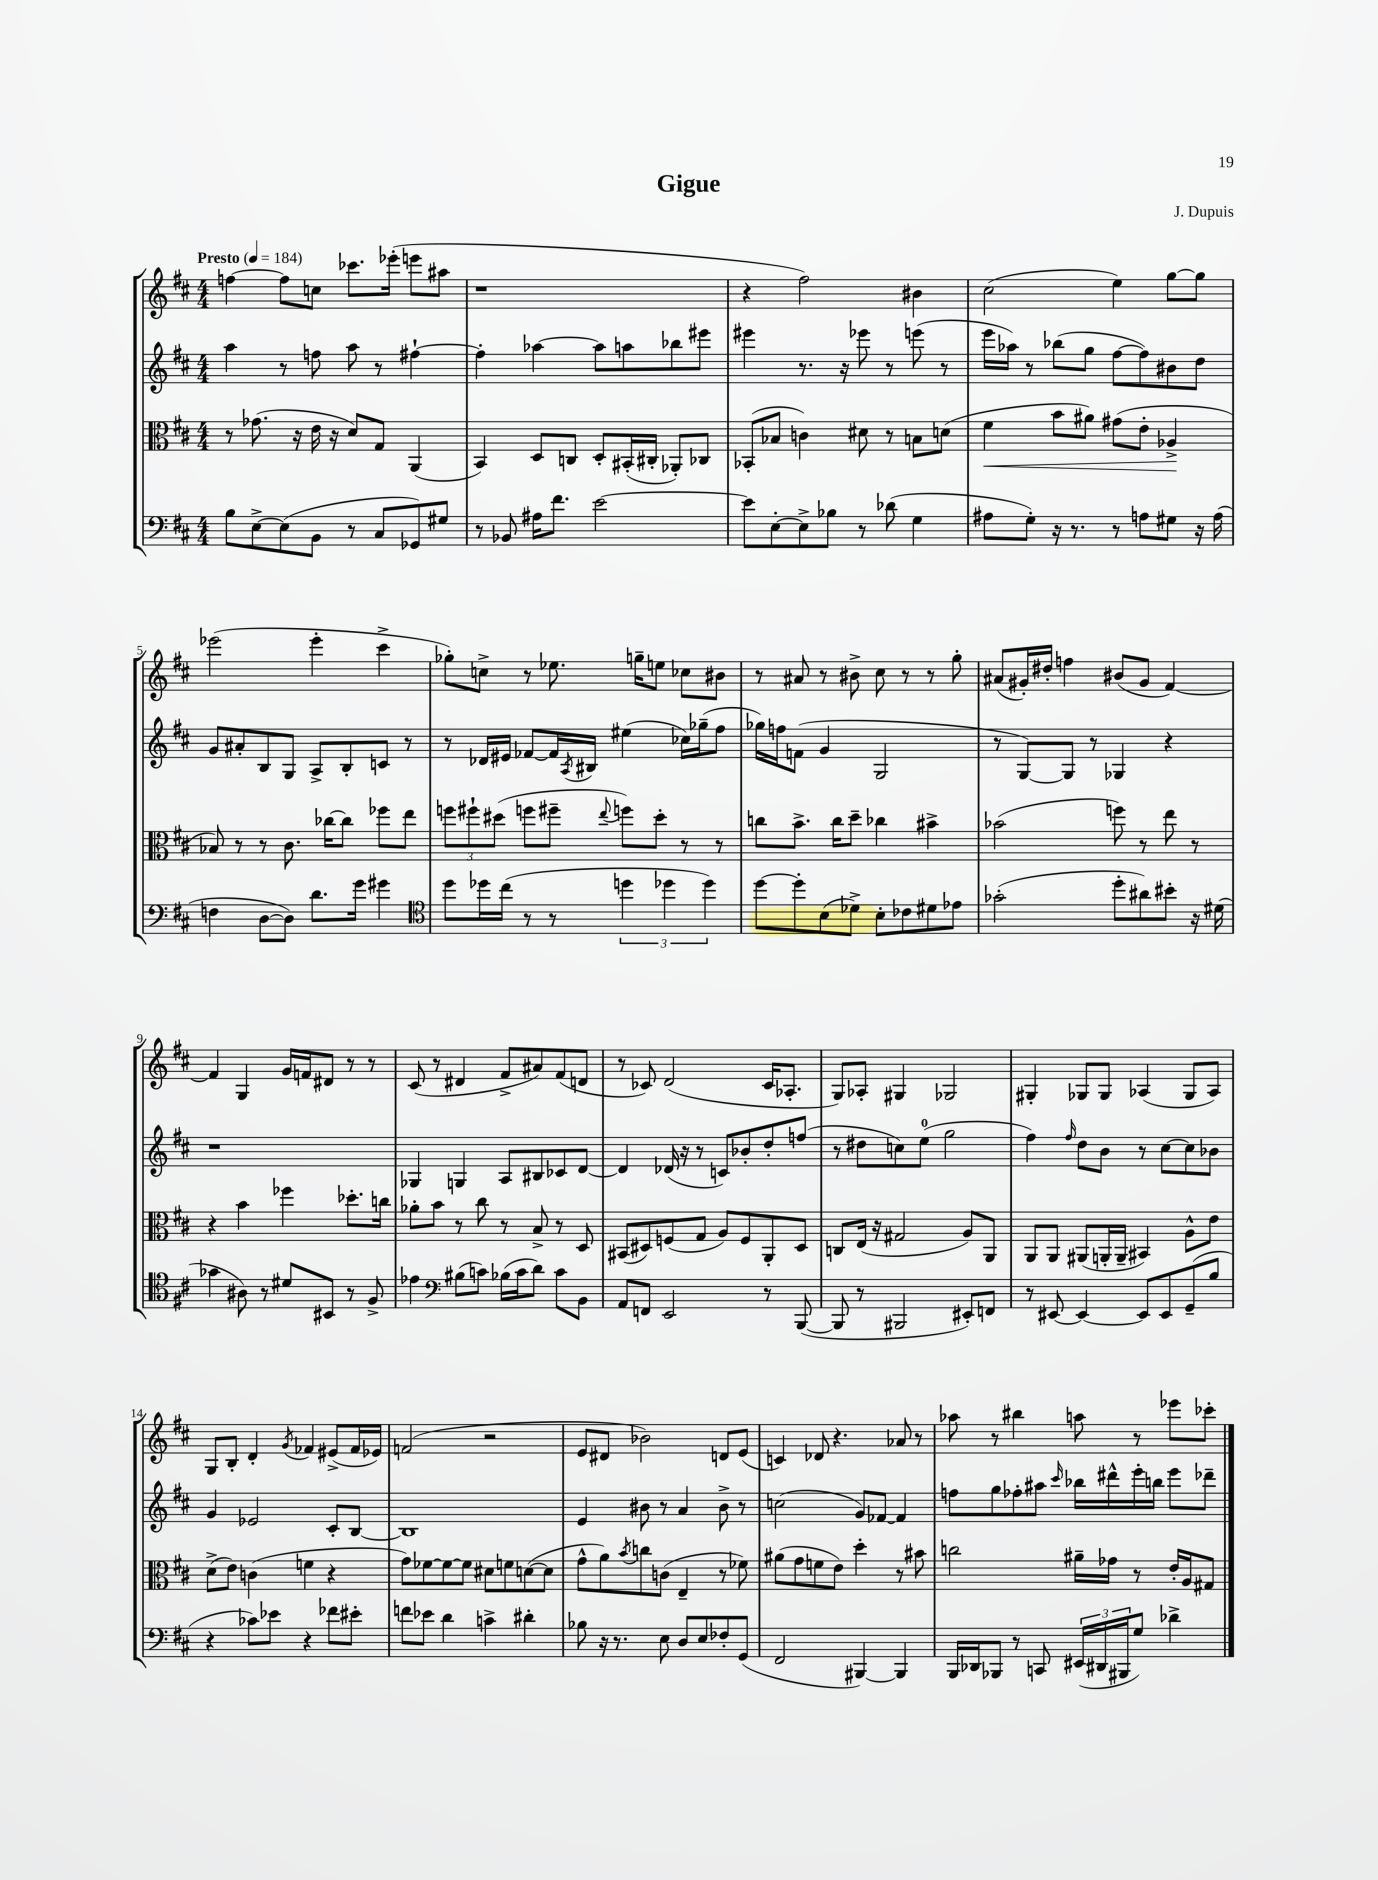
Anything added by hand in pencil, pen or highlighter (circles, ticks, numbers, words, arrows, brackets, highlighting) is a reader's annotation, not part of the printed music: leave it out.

**kern	**kern	**dynam	**kern	**kern
*part4	*part3	*part3	*part2	*part1
*staff4	*staff3	*staff3	*staff2	*staff1
*clefF4	*clefC3	*	*clefG2	*clefG2
*k[f#c#]	*k[f#c#]	*	*k[f#c#]	*k[f#c#]
*M4/4	*M4/4	*	*M4/4	*M4/4
*MM184	*MM184	*	*MM184	*MM184
=1	=1	=1	=1	=1
!	!	!	!	!LO:TX:a:B:t=Presto
8B\L	8r	.	4aa\	[4ffn\
[8E^\	(8.g-X\	.	.	.
(8E\]	.	.	8r	8ff\L]
.	16r	.	.	.
8BB\J	16e\	.	8ffn\	8ccn\J
.	16r	.	.	.
8r	8d/L)	.	8aa\	8.ccc-X\L
8C#/L	8G/J	.	8r	.
.	.	.	.	(16eee-X'\Jk
8GG-X/)	(4AA/	.	[4ff#X`\	8eeen\L
8G#X/J	.	.	.	8aa#X\J
=2	=2	=2	=2	=2
8r	4BB/)	.	4ff#'\]	1r
8BB-X/	.	.	.	.
16A#X\KL	8D/L	.	[4aa-X\	.
8.f#\J	.	.	.	.
.	8Cn/J	.	.	.
[2e\	8D'/L	.	8aa-\L]	.
.	(16BB#X'/L	.	8aan\	.
.	16C#X'/JJ	.	.	.
.	8AA-X'/L)	.	8bb-X\	.
.	8C-X/J	.	8eee#X\J	.
=3	=3	=3	=3	=3
8e\L]	(8BB-X'/L	.	4eee#X\	4r
[8E'\	8B-X/J	.	.	.
8E^\]	4cn\)	.	8.r	2ff#\)
8B-X\J	.	.	.	.
.	.	.	16r	.
8r	8d#X\	.	8eee-X\	.
(8d-X\	8r	.	8r	.
4G\	8Bn\L	.	(8eeen\	4b#X\
.	(8dn\J	.	8r	.
=4	=4	=4	=4	=4
!	!	!LO:HP:b	!	!
8A#X\L	4f#\	<	16eee\LL	(2cc#\
.	.	.	16aa-X\JJ)	.
8G'\J)	.	.	8r	.
16r	8b\L	.	(8bb-X\L	.
8.r	.	.	.	.
.	8a#X\J)	.	8gg\J	.
8r	(8g#X\L	.	[8ff#\L	4ee\)
8An\L	8e'\J	.	8ff#\])	.
8G#X\J	4A-X^/	.	8b#X\	[8gg\L
16r	.	.	8dd\J	8gg\J]
(16A\	.	.	.	.
.	.	[	.	.
!!LO:LB:g=z
=5	=5	=5	=5	=5
4Fn\	8B-X/)	.	8g/L	(2eee-X\
.	8r	.	8a#X'/	.
[8D\L	8r	.	8B/	.
8D\J])	8.c#\	.	8G/J	.
8.d\L	.	.	8A^/L	4eee-'\
.	[16cc-X\KL	.	.	.
.	8cc-\J]	.	8B'/	.
16g\Jk	.	.	.	.
4g#X\	8ff-X\L	.	8cn/J	4ccc#^\
.	8ee\J	.	8r	.
=6	=6	=6	=6	=6
*clefC4	*	*	*	*
8dd\L	12ffn\L	.	8r	8gg-X'\L)
.	12ff#X`\	.	.	.
16dd-X\L	.	.	16d-X/LL	8ccn^\J
.	(12dd#X\J	.	.	.
(16cc#\JJ	.	.	16e#X/JJ	.
8r	8ffn\L	.	[8f-X/L	8r
8r	8ff#X~\J	.	16f-/L]	8.ee-X\
.	.	.	8qA/	.
.	.	.	16B#X/JJ	.
.	8qqee/	.	.	.
6ddn\	8ffn\L)	.	(4ee#X\	.
.	.	.	.	16ggn~\KL
.	8dd#'\J	.	.	8een\J
6dd-X\	.	.	.	.
.	8r	.	16cc-X\LL)	8cc-X\L
.	.	.	(16gg-X~\J	.
6dd-\)	.	.	.	.
.	8r	.	8ff#\J	8b#X\J
=7	=7	=7	=7	=7
[8dd\L	8ccn\L	.	16gg-X\LL)	8r
.	.	.	16ffn\J	.
8dd'\]	8.b^\J	.	(8fn\J	8a#X/
(8B\	.	.	4g/	8r
.	16cc\KL	.	.	.
8d-X^\J)	8dd~\J	.	.	8b#X^\
8B'\L	4cc-X\	.	2G/	8cc#\
8c-X\	.	.	.	8r
8d#X\	4b#X^\	.	.	8r
8e-X\J	.	.	.	8gg'\
=8	=8	=8	=8	=8
(2g-X'\	(2b-X\	.	8r	(8a#X/L
.	.	.	[8G/L)	16g#X'/L)
.	.	.	.	16dd#X'/JJ
.	.	.	8G/J]	4ffn\
.	.	.	8r	.
8dd'\L	8ffn\)	.	4G-X/	(8b#X/L
8a#X\)	8r	.	.	8g#/J
8b#X'\J	8ee\	.	4r	[4f#/)
16r	8r	.	.	.
(16d#X\	.	.	.	.
!!LO:LB:g=z
=9	=9	=9	=9	=9
4g-X\	4r	.	1r	4f#/]
8A#X\)	4b\	.	.	4G/
8r	.	.	.	.
8d#X/L	4ff-X\	.	.	16g/LL
.	.	.	.	16fn/J
8BB#X/J	.	.	.	8d#X/J
8r	8.dd-X'\L	.	.	8r
8F#^/	.	.	.	8r
.	16ccn\Jk	.	.	.
=10	=10	=10	=10	=10
4e-X\	8a-X'\L	.	4G-X/	(8c#/
.	8b\J	.	.	8r
*clefF4	*	*	*	*
(8B#X\L	8r	.	4Gn/	4d#X/
8cn\J)	8cc#\	.	.	.
(16B-X\LL	8r	.	8A/L	8f#^/L
16c\J	.	.	.	.
8d\J)	8B^/	.	8B#X/	8a#X/)
8c\L	8r	.	8c-X/	(8f#/
8BB\J	8D/	.	[8d/J	8dn/J
=11	=11	=11	=11	=11
8AA/L	(8BB#X/L	.	4d/]	8r
8FFn/J	8D#X/)	.	.	8c-X/)
2EE/	(8Fn/	.	(16d-X/	(2d/
.	.	.	16r	.
.	8G/J	.	8r	.
.	8A/L)	.	8cn/L)	.
.	8F/	.	8b-X'/	.
8r	8AA'/	.	8dd'/	16c-/KL
.	.	.	.	8.A-X'/J
([8BBB/	8D#/J	.	(8ffn/J	.
=12	=12	=12	=12	=12
8BBB/]	8Cn/L	.	8r	8G/L)
8r	(16E/Jk	.	8dd#X\L	8A-X'/J
.	16r	.	.	.
2BBB#X/	2G#X/	.	8ccn\)	4G#X/
.	.	.	(8ee\J	.
.	.	.	2gg\	2G-X/
8EE#X'/L)	8A/L)	.	.	.
8FFn/J	8AA/J	.	.	.
=13	=13	=13	=13	=13
8r	8AA/L	.	4ff#\)	4G#X'/
[8EE#X/	8AA/J	.	.	.
.	.	.	16qqff#/	.
4EE#/_	(8AA#X/L	.	8dd\L	8G-X/L
.	16AAn'/L	.	8b\J	8G-/J
.	16AA~/JJ	.	.	.
8EE#/L]	4BB#X/)	.	8r	(4A-X/
8EE#/	.	.	[8cc#\L	.
(8GG~/	8A^^\L	.	8cc#\]	8G-/L
8B/J	8e\J	.	8b-X\J	8A-/J)
!!LO:LB:g=z
=14	=14	=14	=14	=14
4r	(8d^\L	.	4g/	8G/L
.	8e\J)	.	.	8B'/J
8c-X\L)	(4cn\	.	2e-X/	4d'/
8e-X\J	.	.	.	.
.	.	.	.	8qg/
4r	4fn\	.	.	4f-X/
8f-X\L	4r	.	8c#'/L	(8e#X^/L
8e#X'\J	.	.	[8B/J	16f-/L
.	.	.	.	16e-X/JJ)
=15	=15	=15	=15	=15
8fn\L	8g\L)	.	1B]	(2fn/
8e-X\J	[8f-X\	.	.	.
4d\	8f-\_	.	.	.
.	8f-\J]	.	.	.
4cn^\	8d#X\L	.	.	2r
.	8fn\	.	.	.
4d#X'\	([8dn\	.	.	.
.	8d\J]	.	.	.
=16	=16	=16	=16	=16
8B-X\	8g^^\L	.	4e/	8e/L
16r	8a\)	.	.	8d#X/J
8.r	.	.	.	.
.	8qb/	.	.	.
.	8ccn\	.	8b#X\	2b-X\)
8E\	(8cn\J	.	8r	.
8D/L	4E~/	.	4a/	.
8E/	.	.	.	.
8F-X'/	8r	.	8b#^\	8dn/L
(8GG/J	8f-X\)	.	8r	(8e/J
=17	=17	=17	=17	=17
2FF#/	(8a#X\L	.	(2ccn\	4cn/)
.	8g\	.	.	.
.	8fn\	.	.	8d-X/
.	8e\J)	.	.	4.r
[4BBB#X/)	4dd'\	.	8g/L)	.
.	.	.	[8f-X/J	.
4BBB#/]	8r	.	4f-/]	8a-X/
.	8b#X\	.	.	8r
=18	=18	=18	=18	=18
16BBB/LL	2ccn\	.	8ffn\L	8aa-X\
16DD-X/J	.	.	.	.
8BBB-X/J	.	.	8gg\	8r
8r	.	.	8ff-X'\	4bb#X\
8CCn/	.	.	8aa#X\J	.
.	.	.	16qqccc#/	.
(24EE#X/LL	16a#X~\LL	.	16bb-X\LL	8aan\
24DD#X/	.	.	.	.
.	16g-X\JJ	.	16ddd#X^^\	.
24BBB#X/J	.	.	.	.
8G/J)	8r	.	16eee'\	8r
.	.	.	16bbn\JJ	.
4d-X^\	16e'/LL	.	8eee\L	8eee-X\L
.	16A/J	.	.	.
.	8G#X/J	.	8ddd-X~\J	8ccc-X'\J
==	==	==	==	==
*-	*-	*-	*-	*-
